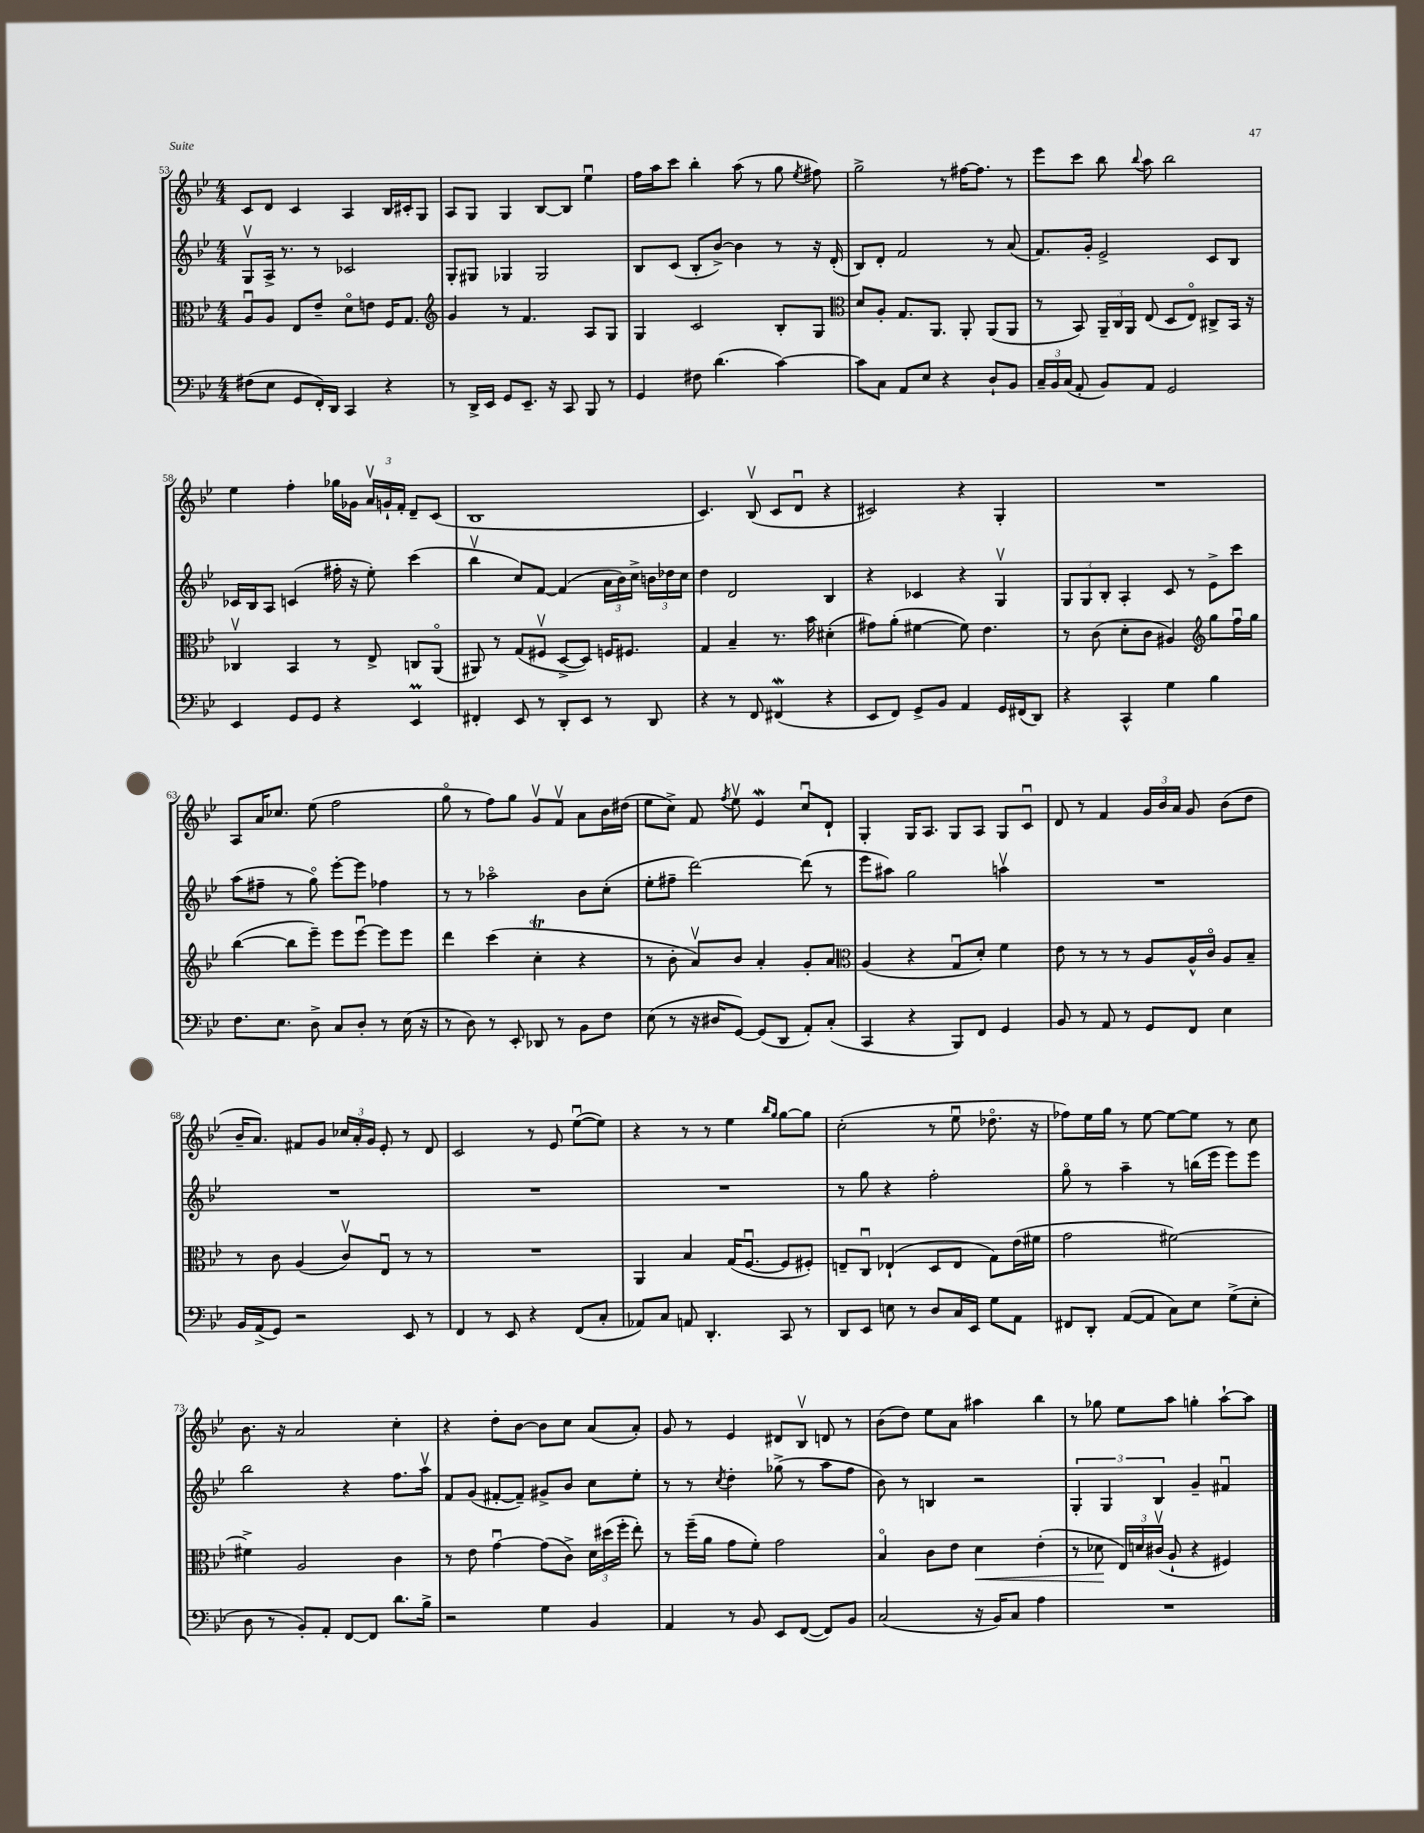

**kern	**kern	**dynam	**kern	**kern
*part4	*part3	*part3	*part2	*part1
*staff4	*staff3	*staff3	*staff2	*staff1
*clefF4	*clefC3	*	*clefG2	*clefG2
*k[b-e-]	*k[b-e-]	*	*k[b-e-]	*k[b-e-]
*M4/4	*M4/4	*	*M4/4	*M4/4
=53	=53	=53	=53	=53
(8F#X\L	8Au/L	.	8Gv/L	8c/L
8E-\J	8A/J	.	16A^/Jk	8d/J
.	.	.	8.r	.
8GG/L	8E-/L	.	.	4c/
16FF'/L)	8e-~/J	.	8r	.
16DD/JJ	.	.	.	.
4CC/	8d\L	.	2c-X/	4A/
.	8en\J	.	.	.
4r	16F/KL	.	.	16B-/LL
.	8.G/J	.	.	16c#X'/J
.	.	.	.	8G/J
=54	=54	=54	=54	=54
*	*clefG2	*	*	*
8r	4g/	.	8G'/L	8A/L
16DD^/LL	.	.	8G#X/J	8G/J
16EE-/JJ	.	.	.	.
8GG/L	8r	.	4G-X/	4G/
8.EE-~/J	4.f/	.	.	.
.	.	.	2G-/	[8B-/L
16r	.	.	.	.
8CC/	.	.	.	8B-/J]
8BBB-/	8A/L	.	.	4ee-u\
8r	8G/J	.	.	.
=55	=55	=55	=55	=55
4GG/	4G/	.	8B-/L	16ff\LL
.	.	.	.	16aa\J
.	.	.	(8c/J	8ccc\J
8F#X\	2c/	.	8B-'/L	4bb-'\
(4.d\	.	.	[8b-^/J)	.
.	.	.	4b-\]	(8aa\
.	.	.	.	8r
[4c\)	8B-'/L	.	8r	8gg\
.	.	.	.	8qee-/
.	8G/J	.	16r	8ff#X\)
.	.	.	(16d'/	.
=56	=56	=56	=56	=56
*	*clefC3	*	*	*
8c\L]	8d/L	.	8B-/L)	2gg^\
8C\J	8A'/J	.	8d'/J	.
8AA/L	8.G/L	.	2f/	.
8E-/J	.	.	.	.
.	8.AA/J	.	.	.
4r	.	.	.	8r
.	8AA'/	.	.	[16ff#X\KL
.	.	.	.	8.ff#\J]
8D`/L	(8AA/L	.	8r	.
8BB-/J	8AA/J	.	(8a/	8r
=57	=57	=57	=57	=57
24C~/LL	8r	.	8.f/L)	8eee-\L
24BB-/	.	.	.	.
(24C/JJ	.	.	.	.
8AA'/	8BB-/)	.	.	8ccc\J
.	.	.	16g'/Jk	.
8BB-/L)	24AA~/LL	.	2e-^/	8bb-\
.	24C/	.	.	.
.	24AA/JJ	.	.	.
.	.	.	.	8qqbb-/
8AA/J	(8E-/	.	.	8aa\
2GG/	8D/L	.	.	2bb-\
.	8E-/J)	.	.	.
.	8C#X^/L	.	8c/L	.
.	16BB-/Jk	.	8B-/J	.
.	16r	.	.	.
!!LO:LB:g=z
=58	=58	=58	=58	=58
4EE-/	4C-Xv/	.	16c-X/LL	4ee-\
.	.	.	16B-/J	.
.	.	.	8A/J	.
8GG/L	4BB-/	.	(4cn/	4ff'\
8GG/J	.	.	.	.
4r	8r	.	16ff#X'\	16gg-X\LL
.	.	.	16r	16g-X\JJ
.	8E-^/	.	8ee-'\)	24av/LL
.	.	.	.	24gn`/
.	.	.	.	24f'/JJ
4EE-M/	8Cn/L	.	(4ccc\	8d~/L
.	(8AA/J	.	.	(8c/J
=59	=59	=59	=59	=59
4FF#X'/	8AA#X/)	.	4bb-v\	1B-
.	8r	.	.	.
8EE-/	(8G/L	.	8cc/L)	.
8r	8F#Xv/J	.	[8f/J	.
8DD'/L	[8D^/L	.	(4f/]	.
8EE-/J	8D/J])	.	.	.
8r	16Fn/KL	.	24a\LL	.
.	.	.	24b-\)	.
.	8.F#X/J	.	.	.
.	.	.	24cc^\JJ	.
8DD/	.	.	24bn\LL	.
.	.	.	24dd-X\	.
.	.	.	24cc\JJ	.
=60	=60	=60	=60	=60
4r	4G/	.	4dd\	4.c/)
8r	4B-~/	.	2d/	.
8FF/	.	.	.	(8B-v/
(4FF#XW/	8.r	.	.	8c/L
.	.	.	.	8du/J
.	16b-\	.	.	.
4r	(4d#X'\	.	4B-/	4r
=61	=61	=61	=61	=61
8EE-/L	8g#X\L)	.	4r	2c#X/)
8FF/J)	(8a'\J	.	.	.
8GG^/L	[4f#X\	.	4c-X/	.
8BB-/J	.	.	.	.
4AA/	8f#\])	.	4r	4r
.	4.e-\	.	.	.
16GG/LL	.	.	4Gv/	4G'/
(16FF#X/J	.	.	.	.
8DD/J)	.	.	.	.
=62	=62	=62	=62	=62
4r	8r	.	12G/L	1r
.	.	.	12G/	.
.	(8c\	.	.	.
.	.	.	12B-'/J	.
4CC^^/	8d'\L	.	4A'/	.
.	8c\J	.	.	.
4G\	4A#X/)	.	8c/	.
.	.	.	8r	.
*	*clefG2	*	*	*
4B-\	8gg\L	.	8e-^\L	.
.	16ffu\L	.	8ccc\J	.
.	16gg\JJ	.	.	.
!!LO:LB:g=z
=63	=63	=63	=63	=63
8.F\L	([4bb-\	.	(8aa\L	8A/L
.	.	.	8ff#X~\J	16a/K
8.E-\J	.	.	.	8.cc-X/J
.	8bb-\L]	.	8r	.
8D^\	8eee-~\J)	.	8gg\)	(8ee-\
8C/L	8eee-\L	.	[8eee-'\L	2ff\
8D'/J	[8eee-u\J	.	8eee-\J]	.
8r	8eee-\L]	.	4ff-X\	.
(16E-\	8eee-\J	.	.	.
16r	.	.	.	.
=64	=64	=64	=64	=64
8r	4ddd\	.	8r	8gg\
8D\)	.	.	8r	8r
8r	(4ccc\	.	2aa-X\	8ff\L)
8EE-'/	.	.	.	8gg\J
8DD-X/	4ccT'\	.	.	8gv/L
8r	.	.	.	8fv/J
8BB-\L	4r	.	8b-\L	8a\L
8F\J	.	.	(8cc'\J	16b-\L
.	.	.	.	(16dd#X\JJ
=65	=65	=65	=65	=65
(8E-\	8r	.	8ee-'\L	8ee-\L
8r	8b-'\	.	8ff#X~\J	8cc^\J)
16r	8av/L)	.	[2ddd\)	8f/
16D#X/KL	.	.	.	.
.	.	.	.	8qff/
[8GG/J)	8b-/J	.	.	8ee-v\
(8GG/L]	4a'/	.	.	4e-w/
8DD/J	.	.	.	.
8AA'/L)	8g'/L	.	(8ddd\]	8ccu/L
(8C'/J	8a/J	.	8r	8d`/J
=66	=66	=66	=66	=66
*	*clefC3	*	*	*
4CC/	(4A/	.	8eee-\L	4G'/
.	.	.	8aa#X\J)	.
4r	4r	.	2gg\	16G/KL
.	.	.	.	8.A/J
8BBB-/L)	8Gu/L	.	.	8G/L
8FF/J	8d'/J)	.	.	8A/J
4GG/	4f\	.	4aanv\	8G/L
.	.	.	.	8cu/J
=67	=67	=67	=67	=67
8BB-/	8e-\	.	1r	8d/
8r	8r	.	.	8r
8AA/	8r	.	.	4f/
8r	8r	.	.	.
8GG/L	8A/L	.	.	24g/LL
.	.	.	.	24b-/
.	.	.	.	24a/JJ
8FF/J	16A^^/L	.	.	8g/
.	16c/JJ	.	.	.
4E-\	8A/L	.	.	(8b-\L
.	8B-~/J	.	.	8dd\J
!!LO:LB:g=z
=68	=68	=68	=68	=68
16BB-/LL	8r	.	1r	16b-~/KL
(16AA^/J	.	.	.	8.a/J)
8GG/J)	8c\	.	.	.
2r	(4A/	.	.	8f#X/L
.	.	.	.	8g/J
.	8cv/L)	.	.	24cc-X/LL
.	.	.	.	24a'/
.	.	.	.	24g/JJ
.	8E-u/J	.	.	8e-'/
8EE-/	8r	.	.	8r
8r	8r	.	.	8d/
=69	=69	=69	=69	=69
4FF/	1r	.	1r	2c/
8r	.	.	.	.
8EE-/	.	.	.	.
4r	.	.	.	8r
.	.	.	.	8e-/
(8FF/L	.	.	.	([8ee-u\L
8C'/J	.	.	.	8ee-\J])
=70	=70	=70	=70	=70
8AA-X/L)	4AA/	.	1r	4r
8C/J	.	.	.	.
8AAn/	4B-/	.	.	8r
4.DD'/	.	.	.	8r
.	(16G/KL	.	.	4ee-\
.	[8.Fu/J	.	.	.
.	.	.	.	16qqbb-/LL
.	.	.	.	16qqgg/JJ
8CC/	8F/L]	.	.	[8gg\L
8r	8F#X'/J)	.	.	8gg\J]
=71	=71	=71	=71	=71
8DD/L	8En~/L	.	8r	(2cc'\
8EE-/J	8Cu/J	.	8gg\	.
8En\	(4E-X`/	.	4r	.
8r	.	.	.	.
8D/L	8D/L	.	2ff'\	8r
16C/L	8E-/J	.	.	8ee-u\
16EE-/JJ	.	.	.	.
8G\L	8G\L)	.	.	8.dd-X\
8AA\J	(16e-\L	.	.	.
.	16f#X\JJ	.	.	16r
=72	=72	=72	=72	=72
8FF#X/L	2g\	.	8gg\	8ff-X\L)
8DD'/J	.	.	8r	16ee-\L
.	.	.	.	16gg\JJ
([8AA/L	.	.	4aa~\	8r
8AA/J]	.	.	.	[8ee-\
8C\L)	[2f#X\)	.	8r	8ee-\L_
8E-\J	.	.	(16bbn\LL	8ee-\J]
.	.	.	16eee-\JJ	.
(8G^\L	.	.	8eee-\L)	8r
8E-'\J	.	.	8eee-\J	8cc\
!!LO:LB:g=z
=73	=73	=73	=73	=73
8D\	4f#X^\]	.	2bb-\	8.b-\
8r	.	.	.	.
.	.	.	.	16r
8BB-'/L)	2A/	.	.	2a/
8AA'/J	.	.	.	.
[8FF/L	.	.	4r	.
8FF/J]	.	.	.	.
8.d\L	4c\	.	8.ff\L	4cc'\
16B-^\Jk	.	.	16aav\Jk	.
=74	=74	=74	=74	=74
2r	8r	.	8f/L	4r
.	8e-\	.	(8g/J	.
.	[4gu\	.	[8f#X'/L	8dd'\L
.	.	.	8f#~/J])	[8b-\J
4G\	(8g\L]	.	8g#X^/L	8b-\L]
.	8c^\J)	.	8b-/J	8cc\J
4BB-/	24d\LL	.	8cc\L	(8a/L
.	(24dd#X\	.	.	.
.	24ff'\JJ	.	.	.
.	8ee-'\)	.	8ee-'\J	8a'/J)
=75	=75	=75	=75	=75
4AA/	8r	.	8r	8g/
.	(16ff~\LL	.	8r	8r
.	16a\JJ	.	.	.
.	.	.	8qcc/	.
8r	8g\L	.	4dd'\	4e-/
8BB-/	8f'\J)	.	.	.
8EE-/L	2g\	.	(8gg-X^\	8d#X/L
([8FF/J	.	.	8r	8B-v/J
8FF/L])	.	.	8aa\L	8dn/
8BB-/J	.	.	8ff\J	8r
=76	=76	=76	=76	=76
(2C/	4B-/	.	8b-\)	(8b-\L
.	.	.	8r	8dd\J)
.	8c\L	.	4Bn/	8ee-\L
.	8e-\J	.	.	8a\J
!	!	!LO:HP:b	!	!
16r	4d\	<	2r	4aa#X\
16BB-/KL)	.	.	.	.
8C/J	.	.	.	.
4A\	(4e-'\	.	.	4bb-\
=77	=77	=77	=77	=77
1r	8r	.	6G'/	8r
.	8d-X\	.	.	8gg-X\
.	.	.	6G/	.
.	24E-/LL)	[	.	8ee-\L
.	24dn/	.	.	.
.	(24c#Xv/JJ	.	6B-/	.
.	8A`/	.	.	8aa\J
.	4r	.	4g~/	4ggn'\
.	4F#X/)	.	4f#Xu/	[8aa`\L
.	.	.	.	8aa\J]
==	==	==	==	==
*-	*-	*-	*-	*-
